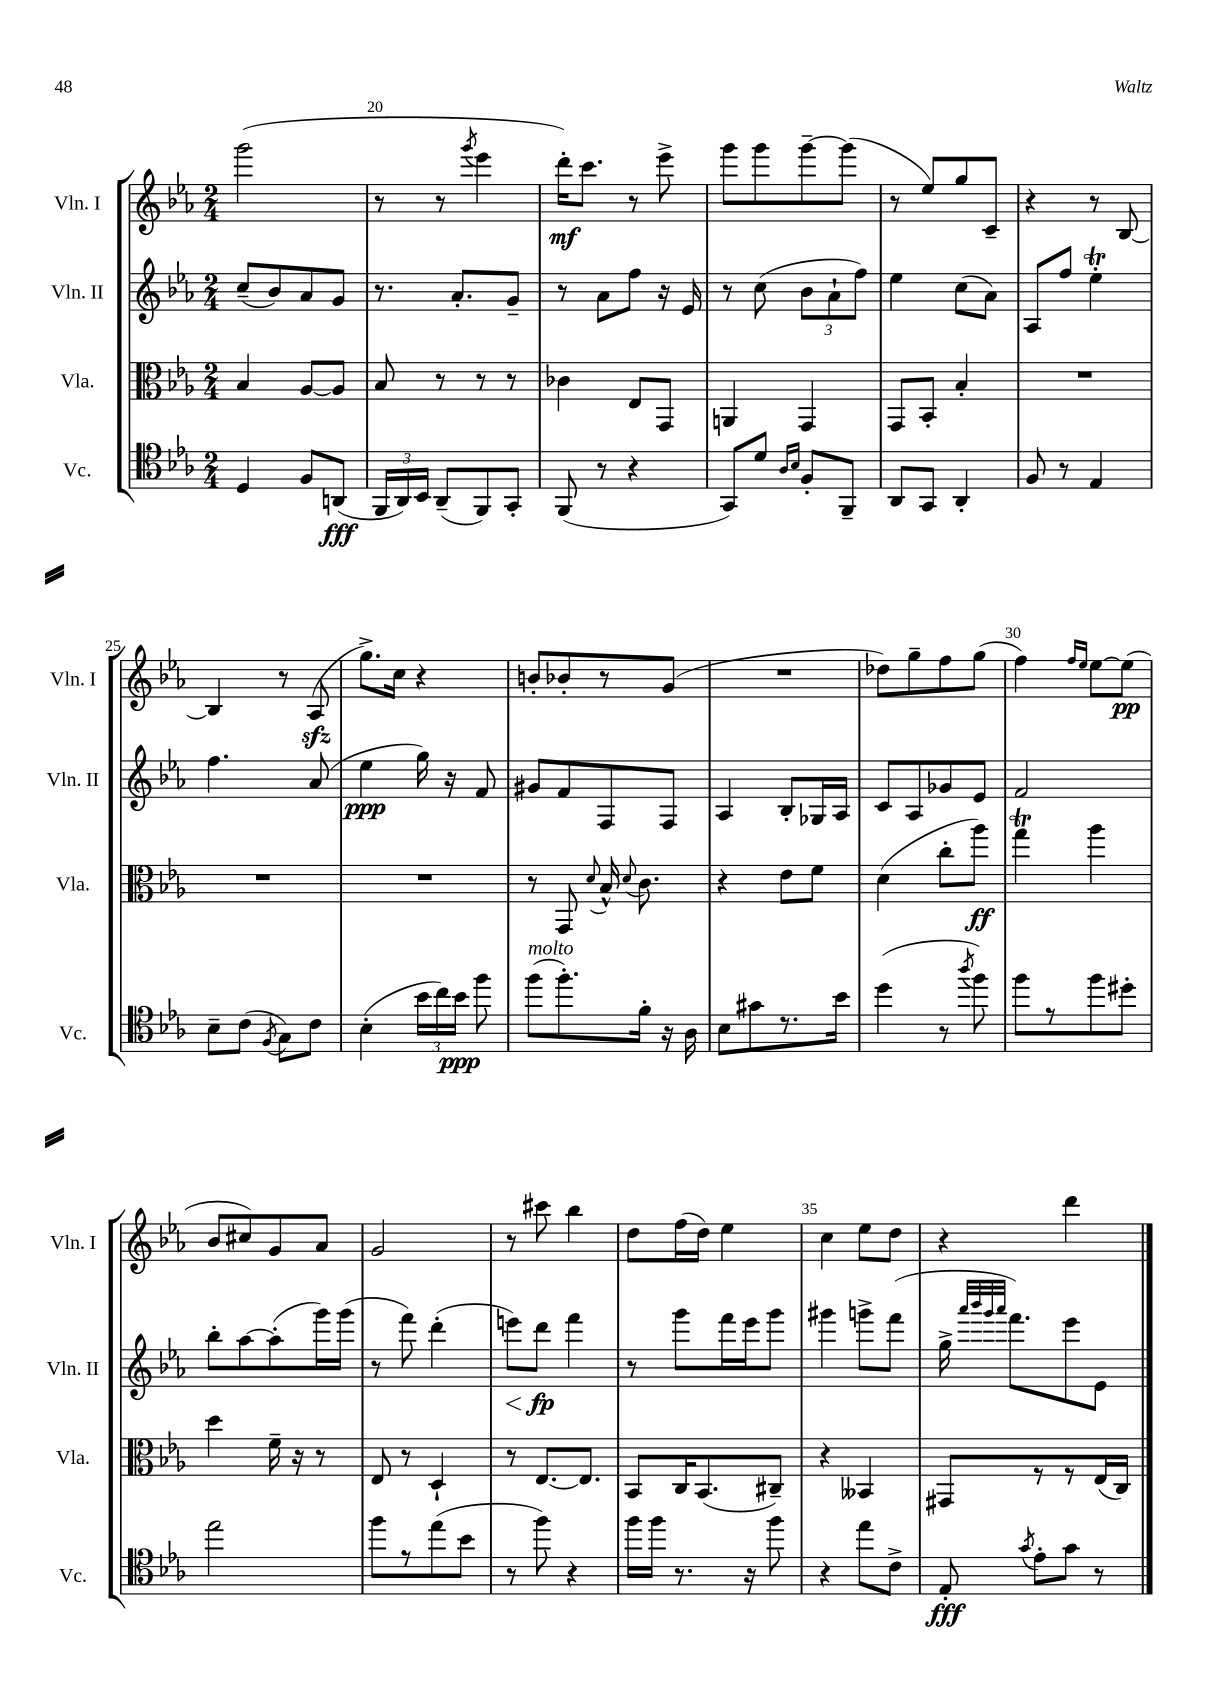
<<
\new StaffGroup <<
\new Staff = "s0" \with { instrumentName = "Vln. I" shortInstrumentName = "Vln. I" } {
    \clef treble \key ees \major \numericTimeSignature \time 2/4
    \autoBeamOff g'''2( |
    r8 r8 \acciaccatura { g'''8 } ees'''4 |
    d'''16[-.\mf) c'''8.] r8 ees'''8-> |
    g'''8[ g'''8 g'''8~-- g'''8]( |
    r8 ees''8[) g''8 c'8]-- |
    r4 r8 bes8~ |
    bes4 r8 aes8\sfz( |
    g''8.[->) c''16] r4 |
    b'8[-. bes'8-. r8 g'8]( |
    R2 |
    des''8[) g''8-- f''8 g''8]( |
    f''4) \grace { f''16[ ees''16] } ees''8[~ ees''8]\pp( |
    bes'8[ cis''8) g'8 aes'8] |
    g'2 |
    r8 cis'''8 bes''4 |
    d''8[ f''16( d''16]) ees''4 |
    c''4 ees''8[ d''8] |
    r4 d'''4 \bar "|." |
}
\new Staff = "s1" \with { instrumentName = "Vln. II" shortInstrumentName = "Vln. II" } {
    \clef treble \key ees \major \numericTimeSignature \time 2/4
    \autoBeamOff c''8[--( bes'8) aes'8 g'8] |
    r8. aes'8.[-. g'8]-- |
    r8 aes'8[ f''8] r16 ees'16 |
    r8 c''8( \tuplet 3/2 { bes'8[ aes'8-! f''8]) } |
    ees''4 c''8[( aes'8]) |
    aes8[ f''8] ees''4-.\trill |
    f''4. aes'8( |
    ees''4\ppp g''16) r16 f'8 |
    gis'8[ f'8 f8 f8] |
    aes4 bes8[-. ges16 aes16] |
    c'8[ aes8 ges'8 ees'8] |
    f'2 |
    bes''8[-. aes''8~ aes''8-.( g'''16) g'''16]( |
    r8 f'''8) d'''4-.( |
    e'''8[\<) d'''8]\fp\! f'''4 |
    r8 g'''8[ f'''16 ees'''16 g'''8] |
    gis'''4 g'''8[-> f'''8]( |
    g''16-> \grace { aes'''32[ bes'''32 g'''32 aes'''32] } f'''8.[) ees'''8 ees'8] \bar "|." |
}
\new Staff = "s2" \with { instrumentName = "Vla." shortInstrumentName = "Vla." } {
    \clef alto \key ees \major \numericTimeSignature \time 2/4
    \autoBeamOff bes4 aes8[~ aes8] |
    bes8 r8 r8 r8 |
    ces'4 ees8[ g,8] |
    a,4 g,4 |
    g,8[ bes,8]-. bes4-. |
    R2 |
    R2 |
    R2 |
    r8 g,8 \appoggiatura { d'8 } bes16-^ \appoggiatura { d'8 } c'8. |
    r4 ees'8[ f'8] |
    d'4( c''8[-. aes''8]\ff) |
    g''4\trill aes''4 |
    d''4 f'16-- r16 r8 |
    ees8 r8 d4-! |
    r8 ees8.[~ ees8.] |
    bes,8[ c16 bes,8.( cis8]--) |
    r4 beses,4 |
    gis,8[ r8 r8 ees16( c16]) \bar "|." |
}
\new Staff = "s3" \with { instrumentName = "Vc." shortInstrumentName = "Vc." } {
    \clef tenor \key ees \major \numericTimeSignature \time 2/4
    \autoBeamOff d4 f8[ a,8]\fff( |
    \tuplet 3/2 { f,16[ aes,16) bes,16] } aes,8[--( f,8) g,8]-. |
    f,8( r8 r4 |
    g,8[) d'8] \grace { aes16[ bes16] } f8[-. f,8]-- |
    aes,8[ g,8] aes,4-. |
    f8 r8 ees4 |
    bes8[-- c'8]( \acciaccatura { f8 } g8[) c'8] |
    bes4-.( \tuplet 3/2 { bes'16[ c''16) bes'16]\ppp } f''8 |
    f''8[^\markup { \italic "molto" }( f''8.-.) f'16]-. r16 aes16 |
    bes8[ gis'8 r8. bes'16] |
    d''4( r8 \acciaccatura { aes''8 } f''8) |
    f''8[ r8 f''8 dis''8]-. |
    ees''2 |
    f''8[ r8 ees''8( bes'8] |
    r8 f''8) r4 |
    f''16[ f''16] r8. r16 f''8 |
    r4 ees''8[ c'8]-> |
    ees8-.\fff \acciaccatura { g'8 } ees'8[-. g'8] r8 \bar "|." |
}
>>
>>
\layout { \context { \Score currentBarNumber = #19 \override BarNumber.break-visibility = ##(#f #t #t) barNumberVisibility = #(every-nth-bar-number-visible 5) } }
